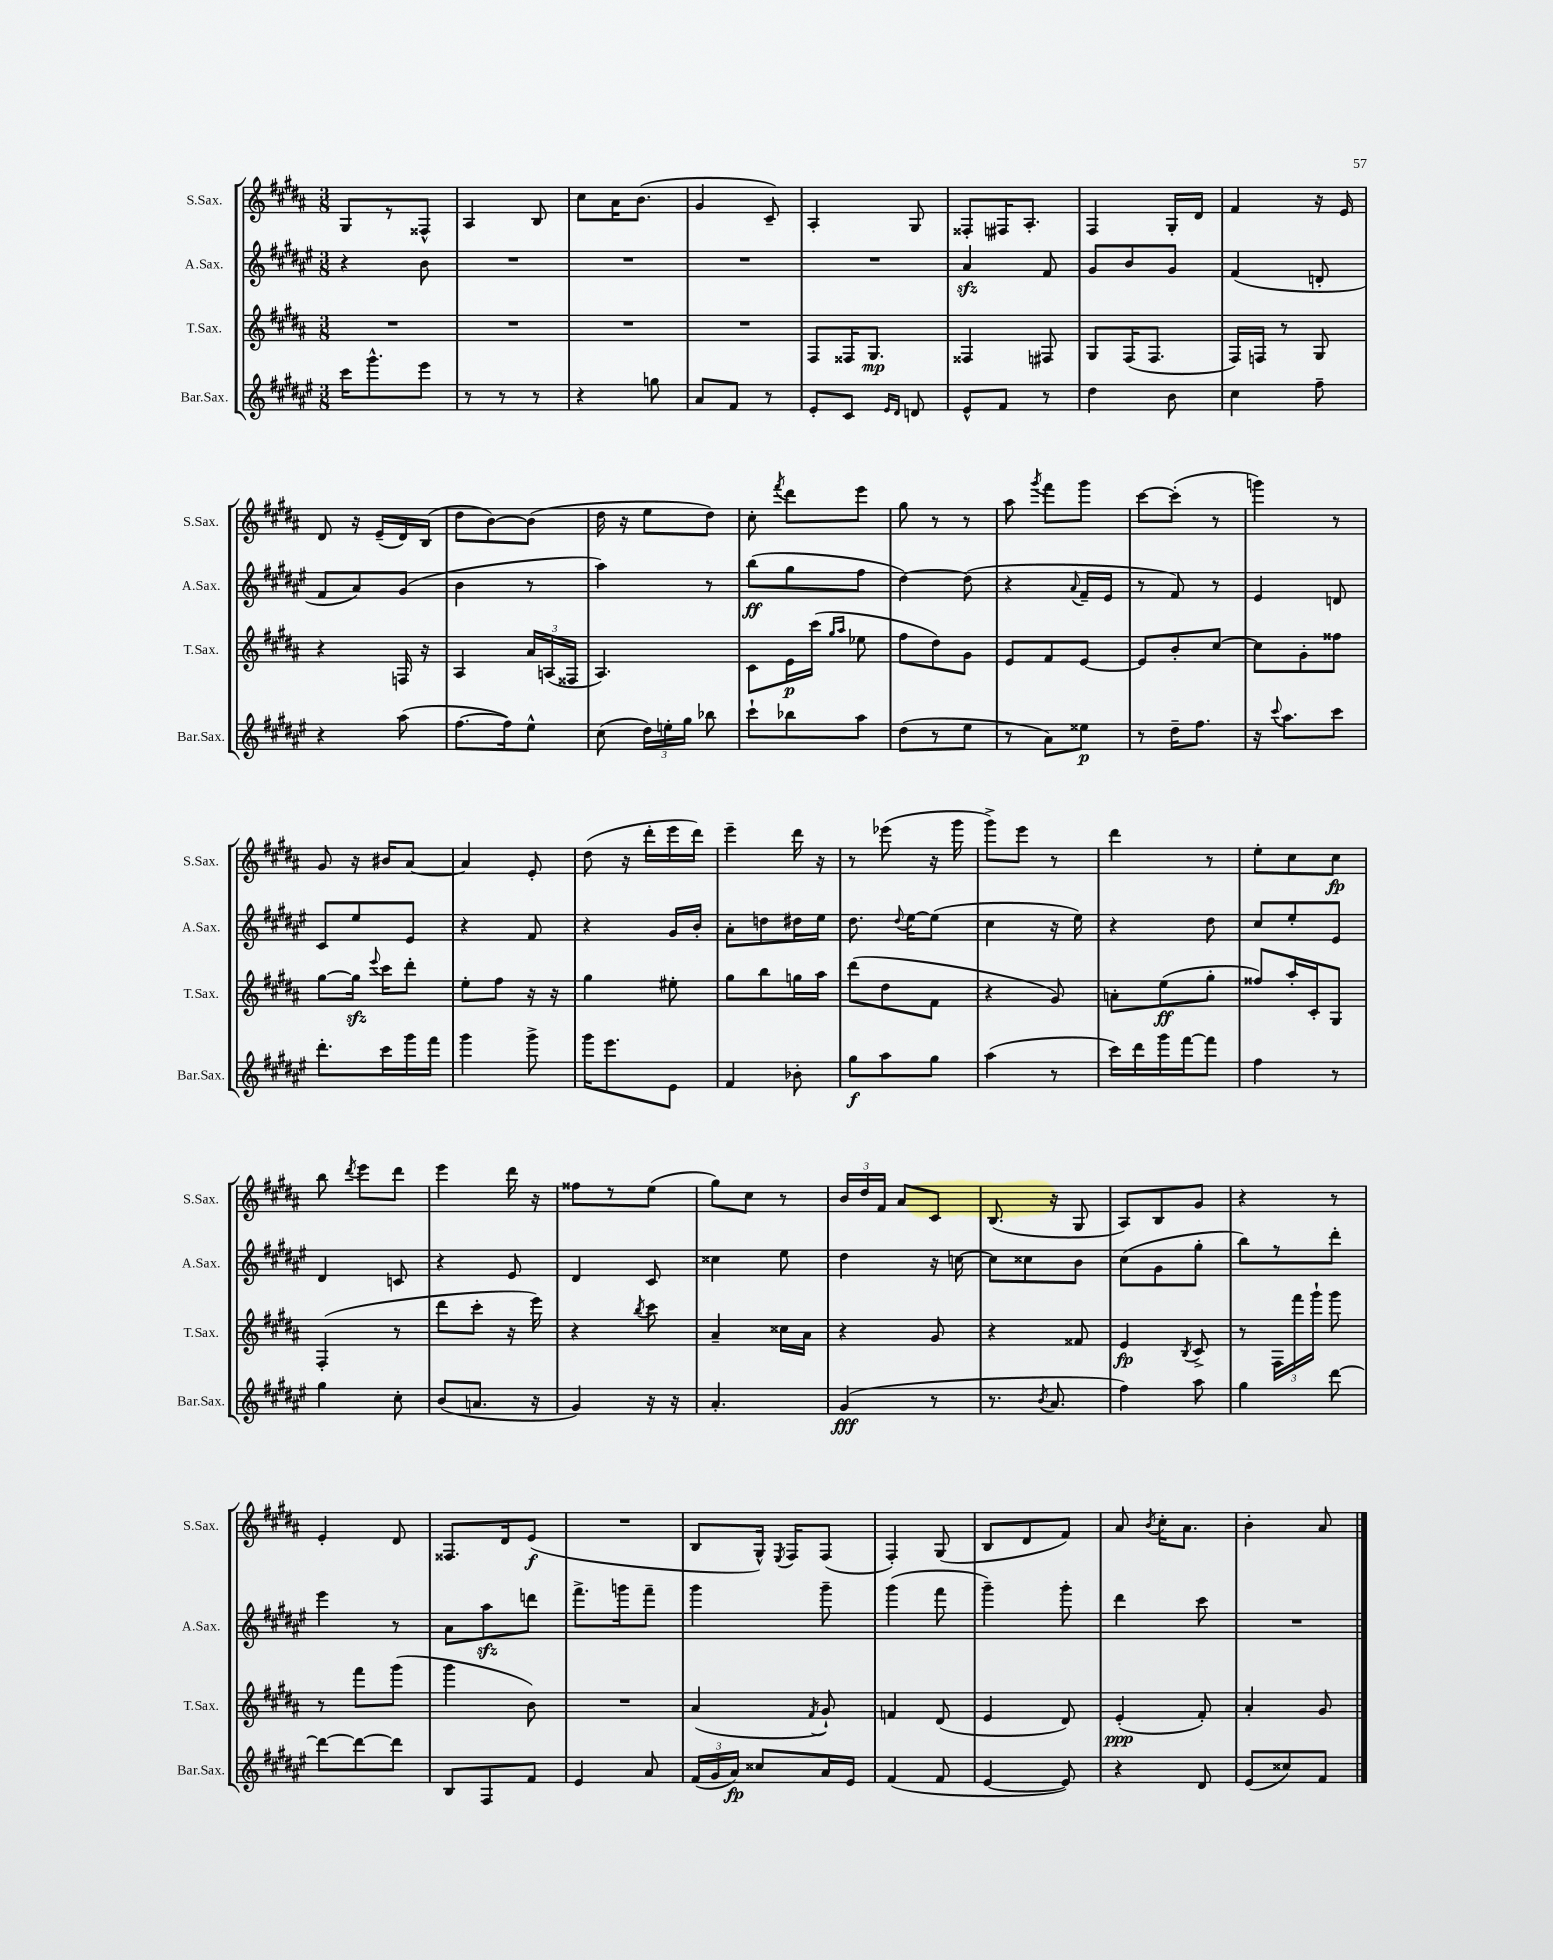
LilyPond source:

<<
\new StaffGroup <<
\new Staff = "s0" \with { instrumentName = "S.Sax." shortInstrumentName = "S.Sax." } {
    \clef treble \key b \major \numericTimeSignature \time 3/8
    \autoBeamOff gis8[ r8 fisis8]-^ |
    ais4 b8 |
    cis''8[ ais'16 b'8.]( |
    gis'4 cis'8--) |
    ais4-. gis8 |
    fisis8[-. fis16 ais8.]-. |
    fis4 gis16[-. dis'16] |
    fis'4 r16 e'16 |
    dis'8 r16 e'16[--( dis'16) b16]( |
    dis''8[ b'8~) b'8]( |
    dis''16 r16 e''8[ dis''8]) |
    cis''8-. \acciaccatura { fis'''8 } dis'''8[ e'''8] |
    gis''8 r8 r8 |
    ais''8 \acciaccatura { gis'''8 } fis'''8[ gis'''8] |
    cis'''8[~ cis'''8]-.( r8 |
    g'''4) r8 |
    gis'8 r16 bis'16[ ais'8]~ |
    ais'4 e'8-. |
    dis''8( r16 dis'''16[-. e'''16 dis'''16]) |
    e'''4-- dis'''16 r16 |
    r8 ees'''8( r16 gis'''16 |
    gis'''8[->) e'''8] r8 |
    dis'''4 r8 |
    e''8[-. cis''8 cis''8]\fp |
    b''8 \acciaccatura { dis'''8 } e'''8[ dis'''8] |
    e'''4 dis'''16 r16 |
    fisis''8[ r8 e''8]( |
    gis''8[) cis''8] r8 |
    \tuplet 3/2 { b'16[ dis''16 fis'16] } ais'8[ cis'8] |
    b8.( r16 gis8 |
    ais8[) b8 gis'8] |
    r4 r8 |
    e'4-. dis'8 |
    fisis8.[ dis'16 e'8]\f( |
    R4. |
    b8[ gis16]-^) \acciaccatura { e8 } fis16[ fis8]( |
    fis4-.) gis8( |
    b8[ dis'8 fis'8]) |
    ais'8 \acciaccatura { b'8 } cis''16[-. ais'8.] |
    b'4-. ais'8 \bar "|." |
}
\new Staff = "s1" \with { instrumentName = "A.Sax." shortInstrumentName = "A.Sax." } {
    \clef treble \key fis \major \numericTimeSignature \time 3/8
    \autoBeamOff r4 b'8 |
    R4. |
    R4. |
    R4. |
    R4. |
    ais'4\sfz fis'8 |
    gis'8[ b'8 gis'8] |
    fis'4( d'8-. |
    fis'8[ ais'8) gis'8]( |
    b'4 r8 |
    ais''4) r8 |
    b''8[\ff( gis''8 fis''8] |
    dis''4~) dis''8( |
    r4 \appoggiatura { ais'8 } fis'16[-- eis'16] |
    r8 fis'8) r8 |
    eis'4 d'8 |
    cis'8[ eis''8 eis'8] |
    r4 fis'8 |
    r4 gis'16[ b'16]-. |
    ais'8[-. d''8 dis''16 eis''16] |
    dis''8. \appoggiatura { dis''8 } eis''16[~ eis''8]( |
    cis''4 r16 eis''16) |
    r4 dis''8 |
    cis''8[ eis''8-. eis'8] |
    dis'4 c'8 |
    r4 eis'8 |
    dis'4 cis'8 |
    cisis''4 eis''8 |
    dis''4 r16 c''16~ |
    c''8[ cisis''8 b'8] |
    cis''8[( gis'8 gis''8]-. |
    b''8[) r8 dis'''8]-. |
    eis'''4 r8 |
    ais'8[ ais''8\sfz d'''8] |
    fis'''8.[-> g'''16 fis'''8]-- |
    gis'''4 gis'''8-- |
    gis'''4( fis'''8 |
    gis'''4--) gis'''8-. |
    dis'''4 cis'''8 |
    R4. \bar "|." |
}
\new Staff = "s2" \with { instrumentName = "T.Sax." shortInstrumentName = "T.Sax." } {
    \clef treble \key b \major \numericTimeSignature \time 3/8
    \autoBeamOff R4. |
    R4. |
    R4. |
    R4. |
    fis8[ fisis16 gis8.]\mp |
    fisis4 fis8 |
    gis8[ fis16( fis8.] |
    fis16[) f16] r8 gis8 |
    r4 f16 r16 |
    ais4 \tuplet 3/2 { ais'16[ a16( fisis16] } |
    ais4.) |
    cis'8[ e'16\p cis'''16]( \grace { gis''16[ ais''16] } ees''8 |
    fis''8[ dis''8) gis'8] |
    e'8[ fis'8 e'8]~ |
    e'8[ b'8-. cis''8]~ |
    cis''8[ gis'8-. fisis''8] |
    gis''8[~ gis''16]\sfz \appoggiatura { e'''8 } cis'''16[ dis'''8]-. |
    e''8[-. fis''8] r16 r16 |
    gis''4 eis''8-. |
    gis''8[ b''8 g''16 ais''16] |
    dis'''8[( dis''8 fis'8] |
    r4 gis'8) |
    a'8[-. e''8\ff( gis''8]-. |
    fisis''8[) ais''16-. cis'16-. gis8] |
    fis4-.( r8 |
    dis'''8[ cis'''8]-. r16 e'''16) |
    r4 \acciaccatura { b''8 } cis'''8 |
    ais'4-- cisis''16[ ais'16] |
    r4 gis'8 |
    r4 fisis'8 |
    e'4\fp \acciaccatura { b8 } cis'8-> |
    r8 \tuplet 3/2 { fis16[ fis'''16 gis'''16]-! } gis'''8 |
    r8 fis'''8[ gis'''8]( |
    gis'''4 b'8) |
    R4. |
    ais'4( \acciaccatura { fis'8 } gis'8-!) |
    f'4 dis'8( |
    e'4 dis'8) |
    e'4-.\ppp( fis'8-.) |
    ais'4-. gis'8 \bar "|." |
}
\new Staff = "s3" \with { instrumentName = "Bar.Sax." shortInstrumentName = "Bar.Sax." } {
    \clef treble \key fis \major \numericTimeSignature \time 3/8
    \autoBeamOff cis'''16[ gis'''8.-^ eis'''8] |
    r8 r8 r8 |
    r4 g''8 |
    ais'8[ fis'8] r8 |
    eis'8[-. cis'8] \grace { eis'16[ dis'16] } d'8 |
    eis'8[-^ fis'8] r8 |
    dis''4 b'8 |
    cis''4 fis''8-- |
    r4 ais''8( |
    fis''8.[~ fis''16) eis''8]-^ |
    cis''8( \tuplet 3/2 { dis''16[) e''16-. gis''16] } bes''8 |
    cis'''8[-! bes''8 ais''8] |
    dis''8[( r8 eis''8] |
    r8 ais'8[) eisis''8]\p |
    r8 dis''16[-- fis''8.] |
    r16 \appoggiatura { cis'''8 } ais''8.[ cis'''8] |
    dis'''8.[-. cis'''16 gis'''16 fis'''16] |
    gis'''4 gis'''8-> |
    gis'''16[ eis'''8. eis'8] |
    fis'4 bes'8-. |
    gis''8[\f ais''8 gis''8] |
    ais''4( r8 |
    cis'''16[) dis'''16 gis'''16 fis'''16~ fis'''8] |
    fis''4 r8 |
    gis''4 cis''8-. |
    b'8[( a'8.] r16 |
    gis'4) r16 r16 |
    ais'4.-. |
    gis'4\fff( r8 |
    r8. \acciaccatura { b'8 } ais'8. |
    fis''4) ais''8 |
    gis''4 dis'''8~ |
    dis'''8[~ dis'''8~ dis'''8] |
    b8[ fis8 fis'8] |
    eis'4 ais'8 |
    \tuplet 3/2 { fis'16[( gis'16 ais'16]\fp) } cisis''8[ ais'16 eis'16] |
    fis'4( fis'8 |
    eis'4~ eis'8) |
    r4 dis'8 |
    eis'8[( cisis''8) fis'8] \bar "|." |
}
>>
>>
\layout { \context { \Score \remove "Bar_number_engraver" } }
